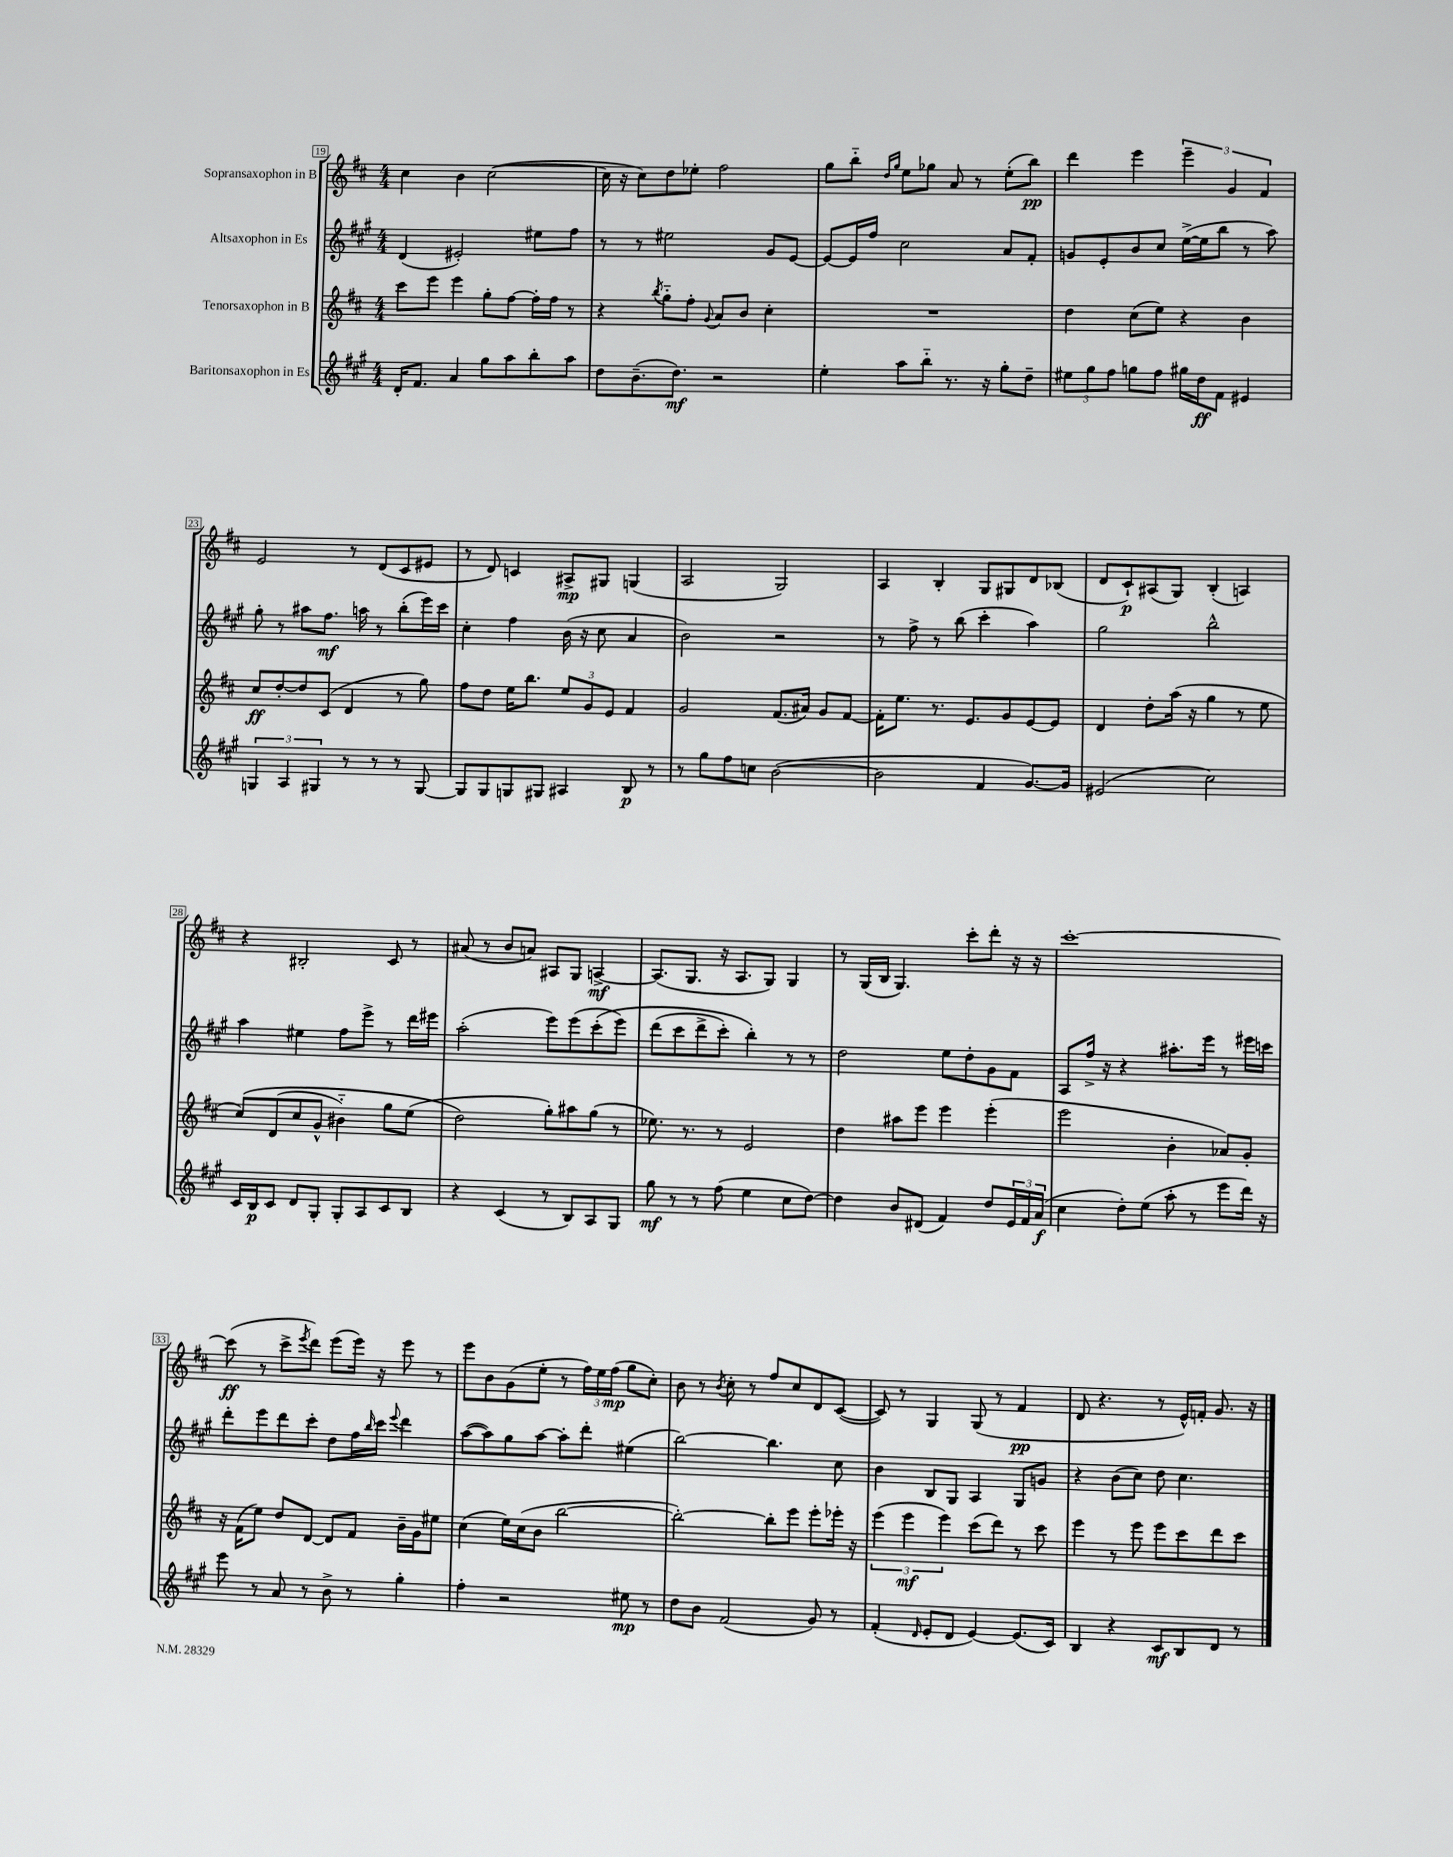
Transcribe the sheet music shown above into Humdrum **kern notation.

**kern	**kern	**kern	**kern
*staff4	*staff3	*staff2	*staff1
*clefG2	*clefG2	*clefG2	*clefG2
*k[f#c#g#]	*k[f#c#]	*k[f#c#g#]	*k[f#c#]
*M4/4	*M4/4	*M4/4	*M4/4
16d'	8ccc#	(4d	4cc#
8.f#	.	.	.
.	8eee	.	.
4a	4eee	2e#')	4b
8gg#	8gg'	.	([2cc#
8aa	[8ff#	.	.
8bb'	16ff#']	8ee#	.
.	16ff#	.	.
8aa	8r	8ff#	.
=	=	=	=
8dd	4r	8r	16cc#]
.	.	.	16r
(8.b~	.	8r	8cc#)
.	8qbb	.	.
.	8gg'~	2ee#	8dd
8.dd)	.	.	.
.	8ff#'	.	8ee-'
.	8qqg	.	.
2r	8a	.	2ff#
.	8b	.	.
.	4cc#'	8g#	.
.	.	[8e	.
=	=	=	=
4ee'	1r	8e_	8gg
.	.	16e]	8bb'~
.	.	16ff#	.
.	.	.	16qqdd
.	.	.	16qqgg
8aa	.	2cc#	8ee
8bb'~	.	.	8gg-
8.r	.	.	8a
.	.	.	8r
16r	.	.	.
8gg#'	.	8a	(8ee'
8dd~	.	8f#'	8bb)
=	=	=	=
12ee#	4dd	8g	4ddd
12gg#	.	.	.
.	.	8e'	.
12ff#	.	.	.
8gg	(8cc#	8b	4eee
8ff#	8ee)	8cc#	.
16gg#	4r	([16ee^	6eee~
16dd	.	16ee]	.
8f#	.	8bb	.
.	.	.	6g
4e#	4b	8r	.
.	.	.	6f#
.	.	8aa)	.
=	=	=	=
6G	8cc#	8gg#'	2e
.	[8dd'	8r	.
6A	.	.	.
.	8dd]	8aa#	.
6G#	.	.	.
.	(8c#	8.ff#	.
8r	4d	.	8r
.	.	16aa	.
8r	.	8r	(8d
8r	8r	(8bb'	8c#
[8G#	8gg)	16eee)	8e#
.	.	16ccc#	.
=	=	=	=
8G#]	8ff#	4cc#'	8r
8G#	8dd	.	8d)
8G	16ee	4ff#	4c
.	8.bb	.	.
8G#	.	.	.
4A#	12ee	(16b	8A#^
.	.	16r	.
.	12g	.	.
.	.	8cc#	8G#
.	12e	.	.
8B	4f#	4a	(4G
8r	.	.	.
=	=	=	=
8r	2g	2b)	2A
8gg#	.	.	.
8ff#	.	.	.
8cc	.	.	.
([2b	(8.f#	2r	2G)
.	16a#)	.	.
.	8g	.	.
.	[8f#	.	.
=	=	=	=
2b]	16f#']	8r	4A
.	8.ee	.	.
.	.	8ff#^	.
.	8.r	8r	4B'
.	.	(8bb	.
.	8.e	.	.
4f#	.	4ccc#'	8G
.	8g	.	8G#
[8.g#)	[8e	4aa)	8d
.	8e]	.	(8B-
16g#]	.	.	.
=	=	=	=
(2e#	4d	2gg#	8d
.	.	.	8c#`)
.	8dd'	.	(8A#
.	(16aa	.	8G)
.	16r	.	.
2cc#)	4gg	2bb^^	(4B'
.	8r	.	4A)
.	8ee	.	.
=	=	=	=
16c#	&(8cc#)	4aa	4r
16B	.	.	.
8c#	(8d	.	.
8d	8cc#	4ee#	2B#'
8G#'	8g^^	.	.
8G#'	4b#'~)	8ff#	.
8A	.	8eee^	.
8c#	8gg	8r	8c#
8B	(8ee	16ddd	8r
.	.	16eee#	.
=	=	=	=
4r	2dd&)	(2aa'	(8a#
.	.	.	8r
(4c#	.	.	8b
.	.	.	8a)
8r	8gg')	8eee)	8A#
8B)	8aa#	(8eee	8G
8A	(8gg	&(8ccc#'	[4A^
8G#	8r	8eee)	.
=	=	=	=
8gg#	8.ee-)	(8ddd	(8.A]
8r	.	8ccc#	.
.	8.r	.	8.G
8r	.	8ddd^	.
(8ff#	8r	8ccc#')	16r
.	.	.	8.A
4ee	2e	4bb'&)	.
.	.	.	8G)
8cc#	.	8r	4G
[8dd)	.	8r	.
=	=	=	=
4dd]	4dd	2dd	8r
.	.	.	(16G
.	.	.	16B
8b	8aa#	.	4.G)
(8d#	8eee	.	.
4f#)	4eee	8ee	.
.	.	8dd'	8ccc#'
8dd	(4eee'	8g#	8ddd'
24e	.	8f#	16r
24f#	.	.	.
.	.	.	16r
(24a	.	.	.
=	=	=	=
4cc#	2eee	8A	[1ccc#'
.	.	16ff#^	.
.	.	16r	.
8dd')	.	4r	.
(8ee	.	.	.
8aa'	4b'	8.aa#'	.
8r	.	.	.
.	.	16eee	.
8eee	8a-)	8r	.
16ddd)	8g'	16eee#	.
16r	.	16ccc	.
=	=	=	=
8eee	16r	8ddd'	(8ccc#]
.	(16f#	.	.
8r	8ee)	8eee	8r
8a	8dd	8ddd	8ccc#^
.	.	.	8qeee
8r	[8d	8ccc#'	8ddd)
8b^	8d]	8dd	(8eee
8r	8f#	16ff#	16eee)
.	.	16qqbb	.
.	.	16ccc#	16r
.	.	8qqeee	.
4gg#'	16b~	4ddd	8eee
.	16g	.	.
.	8ee#	.	8r
=	=	=	=
4ff#'	(4cc#	([8aa	8eee
.	.	8aa])	8b
2r	16ee)	8gg#	(8g
.	(16cc#	.	.
.	8b	[8aa	8ee'
.	[2bb	8aa']	8r
.	.	8ddd'	24ff#)
.	.	.	24ee
.	.	.	(24ff#
8ee#	.	(4ee#	8gg
8r	.	.	8cc#')
=	=	=	=
8dd	2bb'_)	[2bb)	8b
8b	.	.	8r
.	.	.	8qb
(2f#	.	.	8cc#'
.	.	.	8r
.	8bb']	4.bb]	8ff#
.	8eee	.	8cc#
8g#)	8eee'	.	8d
8r	16eee-'	8cc#	([8c#
.	16r	.	.
=	=	=	=
(4f#'	(6eee	4b	8c#])
.	.	.	8r
.	6eee	.	.
16qqd	.	.	.
8e'	.	8B	4G
.	6eee)	.	.
8d	.	8G#	.
[4e)	(8ccc#	4A	(8G
.	8ddd)	.	8r
(8.e]	8r	8G#	4f#
.	8ccc#	8g	.
16c#)	.	.	.
=	=	=	=
4B	4eee	4r	8d
.	.	.	4.r
4r	8r	(8b	.
.	8eee	8cc#)	.
8c#	8eee	8dd	8r
8B	8ccc#	4.cc#	16e^^)
.	.	.	16f'
8d	8ddd	.	8.g
8r	8ccc#	.	.
.	.	.	16r
==	==	==	==
*-	*-	*-	*-
